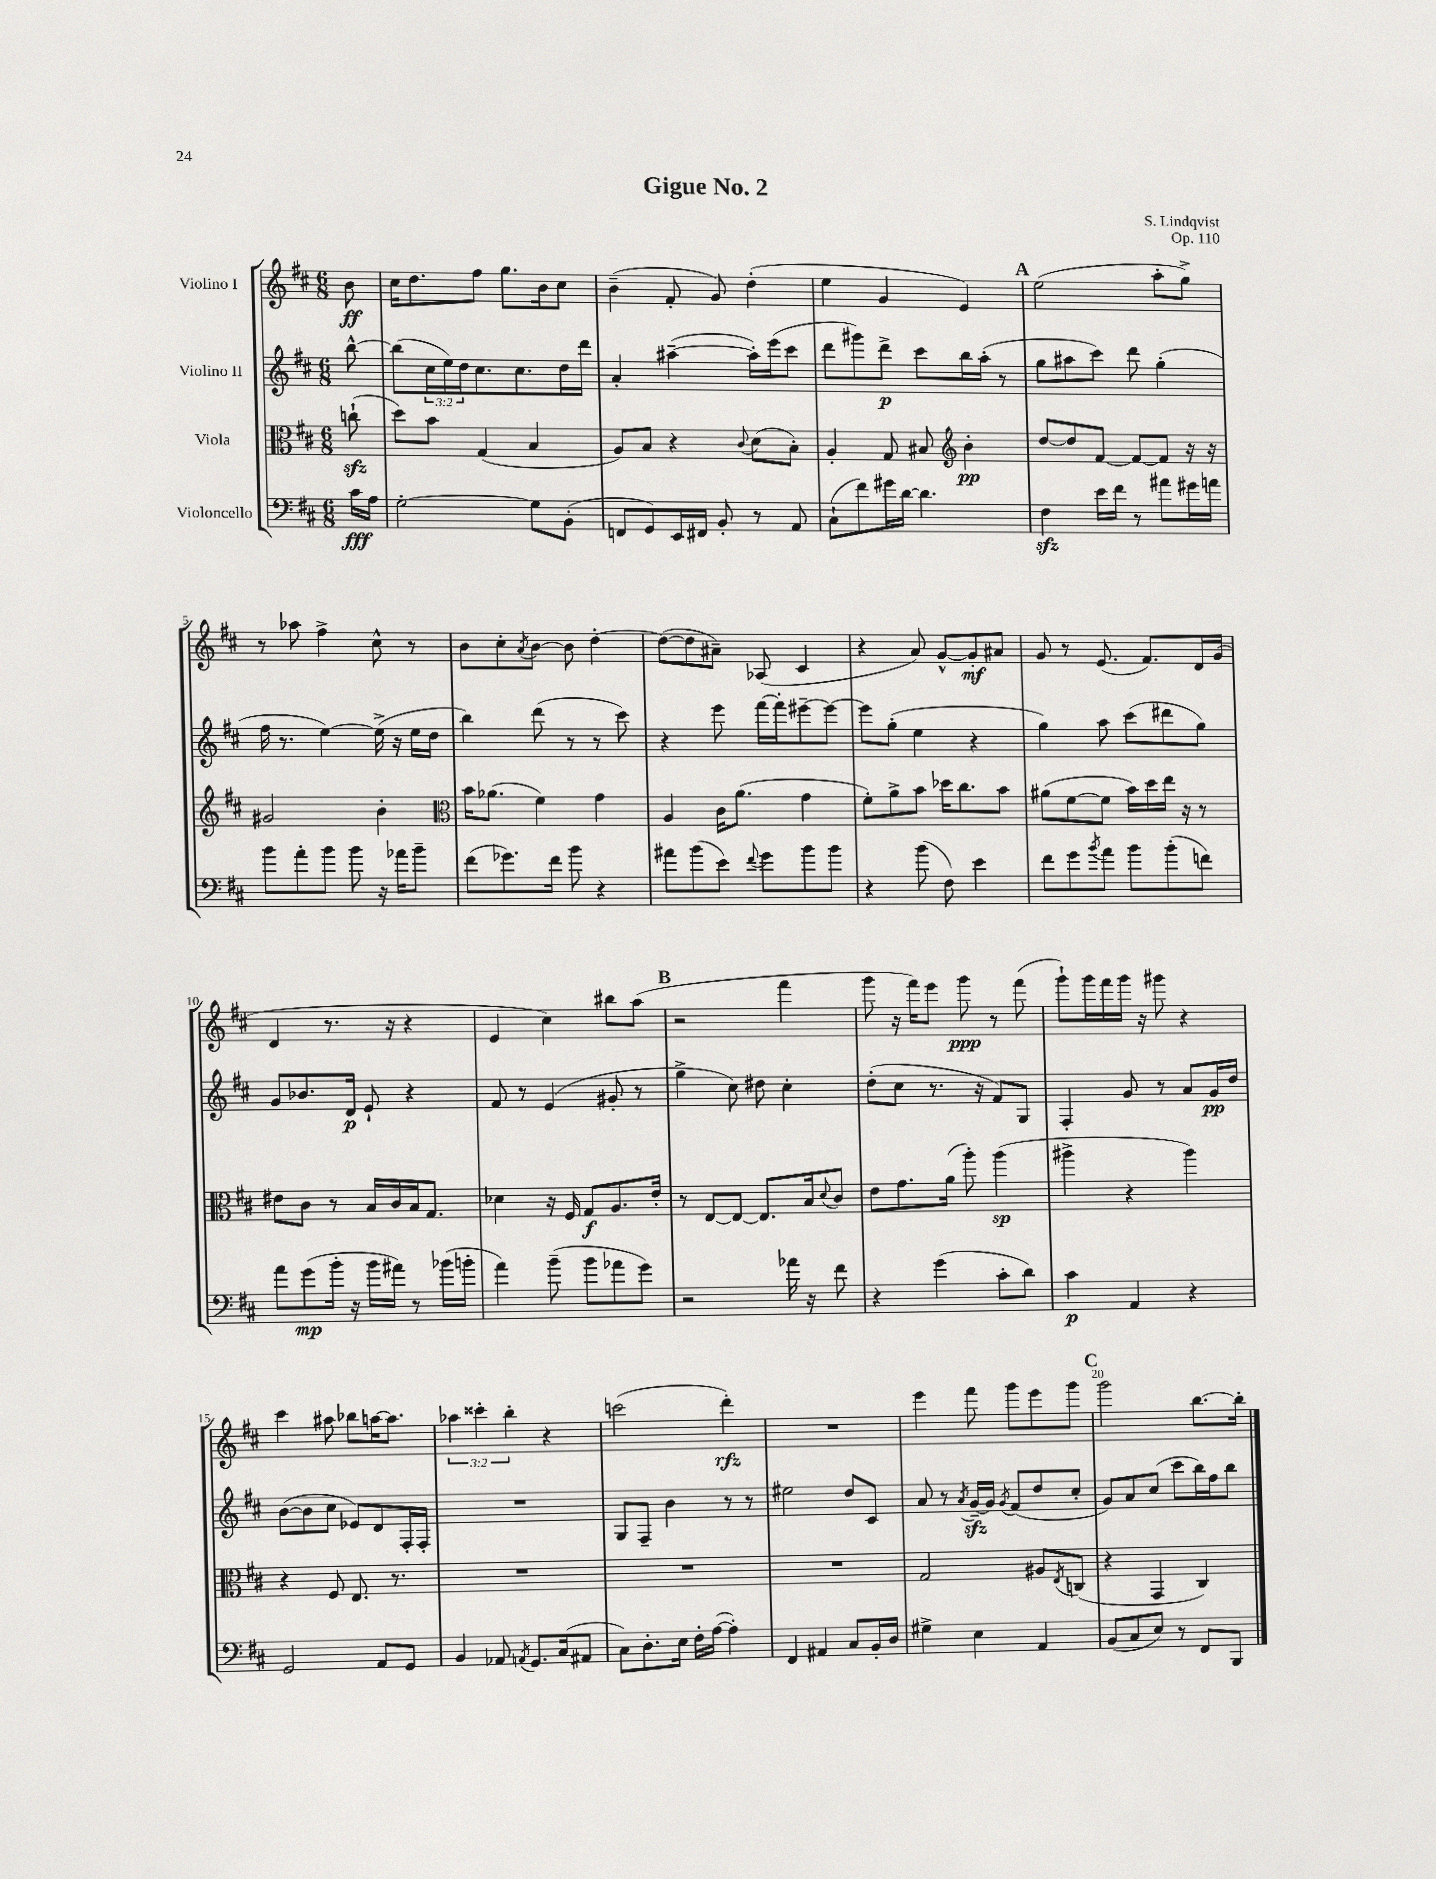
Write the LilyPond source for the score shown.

\header { title = "Gigue No. 2" composer = "S. Lindqvist" opus = "Op. 110" }
<<
\new StaffGroup <<
\new Staff = "s0" \with { instrumentName = "Violino I" } {
    \clef treble \key d \major \numericTimeSignature \time 6/8 \override Staff.TupletNumber.text = #tuplet-number::calc-fraction-text \partial 8
    b'8\ff |
    cis''16 d''8. fis''8 g''8. b'16 cis''8 |
    b'4--( fis'8-. g'8) d''4-.( |
    e''4 g'4 e'4) |
    \mark \markup { \bold "A" } e''2( a''8-. g''8->) |
    r8 aes''8 fis''4-> cis''8-^ r8 |
    b'8 cis''8-. \acciaccatura { a'8 } b'8~ b'8 d''4~-. |
    d''8~( d''8 ais'8--) aes8( cis'4 |
    r4 a'8) g'8~-^ g'8-.\mf ais'8 |
    g'8 r8 e'8.( fis'8.) d'16 g'16( |
    d'4 r8. r16 r4 |
    e'4 cis''4) bis''8 a''8( |
    \mark \markup { \bold "B" } r2 fis'''4 |
    g'''8 r16 fis'''16) e'''8 g'''8\ppp r8 fis'''8( |
    g'''8-!) g'''16 fis'''16 g'''16 r16 gis'''8 r4 |
    cis'''4 ais''8 bes''8 a''16~ a''8. |
    \tuplet 3/2 { aes''4 cisis'''4-. b''4-. } r4 |
    c'''2( d'''4-.\rfz) |
    R2. |
    e'''4 fis'''8 g'''8 e'''8 g'''8 |
    \mark \markup { \bold "C" } g'''2 b''8.~ b''16-. \bar "|." |
}
\new Staff = "s1" \with { instrumentName = "Violino II" } {
    \clef treble \key d \major \numericTimeSignature \time 6/8 \override Staff.TupletNumber.text = #tuplet-number::calc-fraction-text \partial 8
    b''8~-^ |
    b''8( \tuplet 3/2 { cis''16 e''16) d''16 } cis''8. cis''8. d''16 d'''16 |
    a'4-. ais''4~--( ais''16-.) e'''16( cis'''8 |
    d'''8 gis'''8) d'''8->\p cis'''8 b''16 a''16-.( r8 |
    \mark \markup { \bold "A" } g''8 ais''8 cis'''8) d'''8 g''4-.( |
    fis''16 r8. e''4~) e''16->( r16 e''16 d''16 |
    b''4) d'''8( r8 r8 cis'''8) |
    r4 e'''8 fis'''16~ fis'''16-. eis'''8~-- eis'''8~ |
    eis'''8 g''8-.( e''4 r4 |
    g''4) a''8 cis'''8( dis'''8 g''8) |
    g'8 bes'8. d'16\p e'8-! r4 |
    fis'8 r8 e'4( gis'8-. r8 |
    \mark \markup { \bold "B" } g''4-> cis''8) dis''8 cis''4-. |
    d''8-.( cis''8 r8. r16 fis'8) g8 |
    fis4-. g'8 r8 a'8 g'16\pp d''16 |
    b'8~( b'8 cis''8 ees'8) d'8 fis16-. fis16-. |
    R2. |
    g8 fis8-- b'4 r8 r8 |
    eis''2 d''8 cis'8 |
    a'8 r8 \acciaccatura { a'8 } g'16~--\sfz g'16 \acciaccatura { g'8 } fis'8( d''8 cis''8-. |
    \mark \markup { \bold "C" } g'8) a'8 cis''8( cis'''8 b''16) fis''16 b''8 \bar "|." |
}
\new Staff = "s2" \with { instrumentName = "Viola" } {
    \clef alto \key d \major \numericTimeSignature \time 6/8 \partial 8
    c''8-!\sfz( |
    d''8) b'8 g4( b4 |
    a8) b8 r4 \appoggiatura { cis'8 } d'8( b8-.) |
    a4-. g8 bis8 \clef treble b'4-.\pp |
    \mark \markup { \bold "A" } d''8~ d''8 fis'8~ fis'8~ fis'8 r16 r16 |
    gis'2 b'4-. |
    \clef alto b'16 aes'8.( fis'4) g'4 |
    a4 cis'16 a'8.( g'4 |
    fis'8-.) a'8-> b'8 des''16 cis''8. b'8 |
    ais'8( fis'8~ fis'8 b'16) d''16 e''16 r16 r8 |
    eis'8 cis'8 r8 b16 cis'16 b16 g8. |
    des'4 r16 fis16 g8\f a8. e'16-. |
    \mark \markup { \bold "B" } r8 e8~ e8~ e8. b16 \appoggiatura { d'8 } cis'8 |
    e'8 g'8. a'16( a''8-.) a''4\sp( |
    ais''4-> r4 ais''4) |
    r4 fis8 e8. r8. |
    R2. |
    R2. |
    R2. |
    g2 ais8 \acciaccatura { e8 } c8( |
    \mark \markup { \bold "C" } r4 g,4 cis4) \bar "|." |
}
\new Staff = "s3" \with { instrumentName = "Violoncello" } {
    \clef bass \key d \major \numericTimeSignature \time 6/8 \partial 8
    cis'16\fff a16 |
    g2~-. g8 b,8-.( |
    f,8 g,8) e,16 fis,16 b,8-. r8 a,8 |
    cis8-!( fis'8) gis'16 d'16~ d'4. |
    \mark \markup { \bold "A" } fis4\sfz e'16 fis'16 r8 ais'8 gis'16 a'16 |
    b'8 a'8-. b'8 b'8 r16 aes'16 b'8-- |
    fis'8( ges'8.) fis'16 b'8 r4 |
    ais'8 b'8( e'8) \appoggiatura { fis'8 } g'8 b'8 b'8 |
    r4 b'8( fis8) e'4 |
    fis'8 g'8 \acciaccatura { b'8 } a'8 b'8 b'8-.( f'8) |
    a'8 g'8\mp( b'16-. r16 b'16 ais'16) r8 bes'16( b'16-. |
    a'4) b'8--( b'8 aes'8 g'8) |
    \mark \markup { \bold "B" } r2 aes'16 r16 fis'8 |
    r4 g'4( cis'8-. d'8) |
    cis'4\p a,4 r4 |
    g,2 a,8 g,8 |
    b,4 aes,8 \acciaccatura { a,8 } g,8. cis16( ais,8 |
    cis8) d8.-. e16 fis16-. a16~( a4-.) |
    fis,4 ais,4 cis8 b,16-. d16 |
    gis4-> e4 a,4 |
    \mark \markup { \bold "C" } b,8( cis8 e8) r8 fis,8 b,,8 \bar "|." |
}
>>
>>
\layout { \context { \Score \override BarNumber.break-visibility = ##(#f #t #t) barNumberVisibility = #(every-nth-bar-number-visible 5) } }
